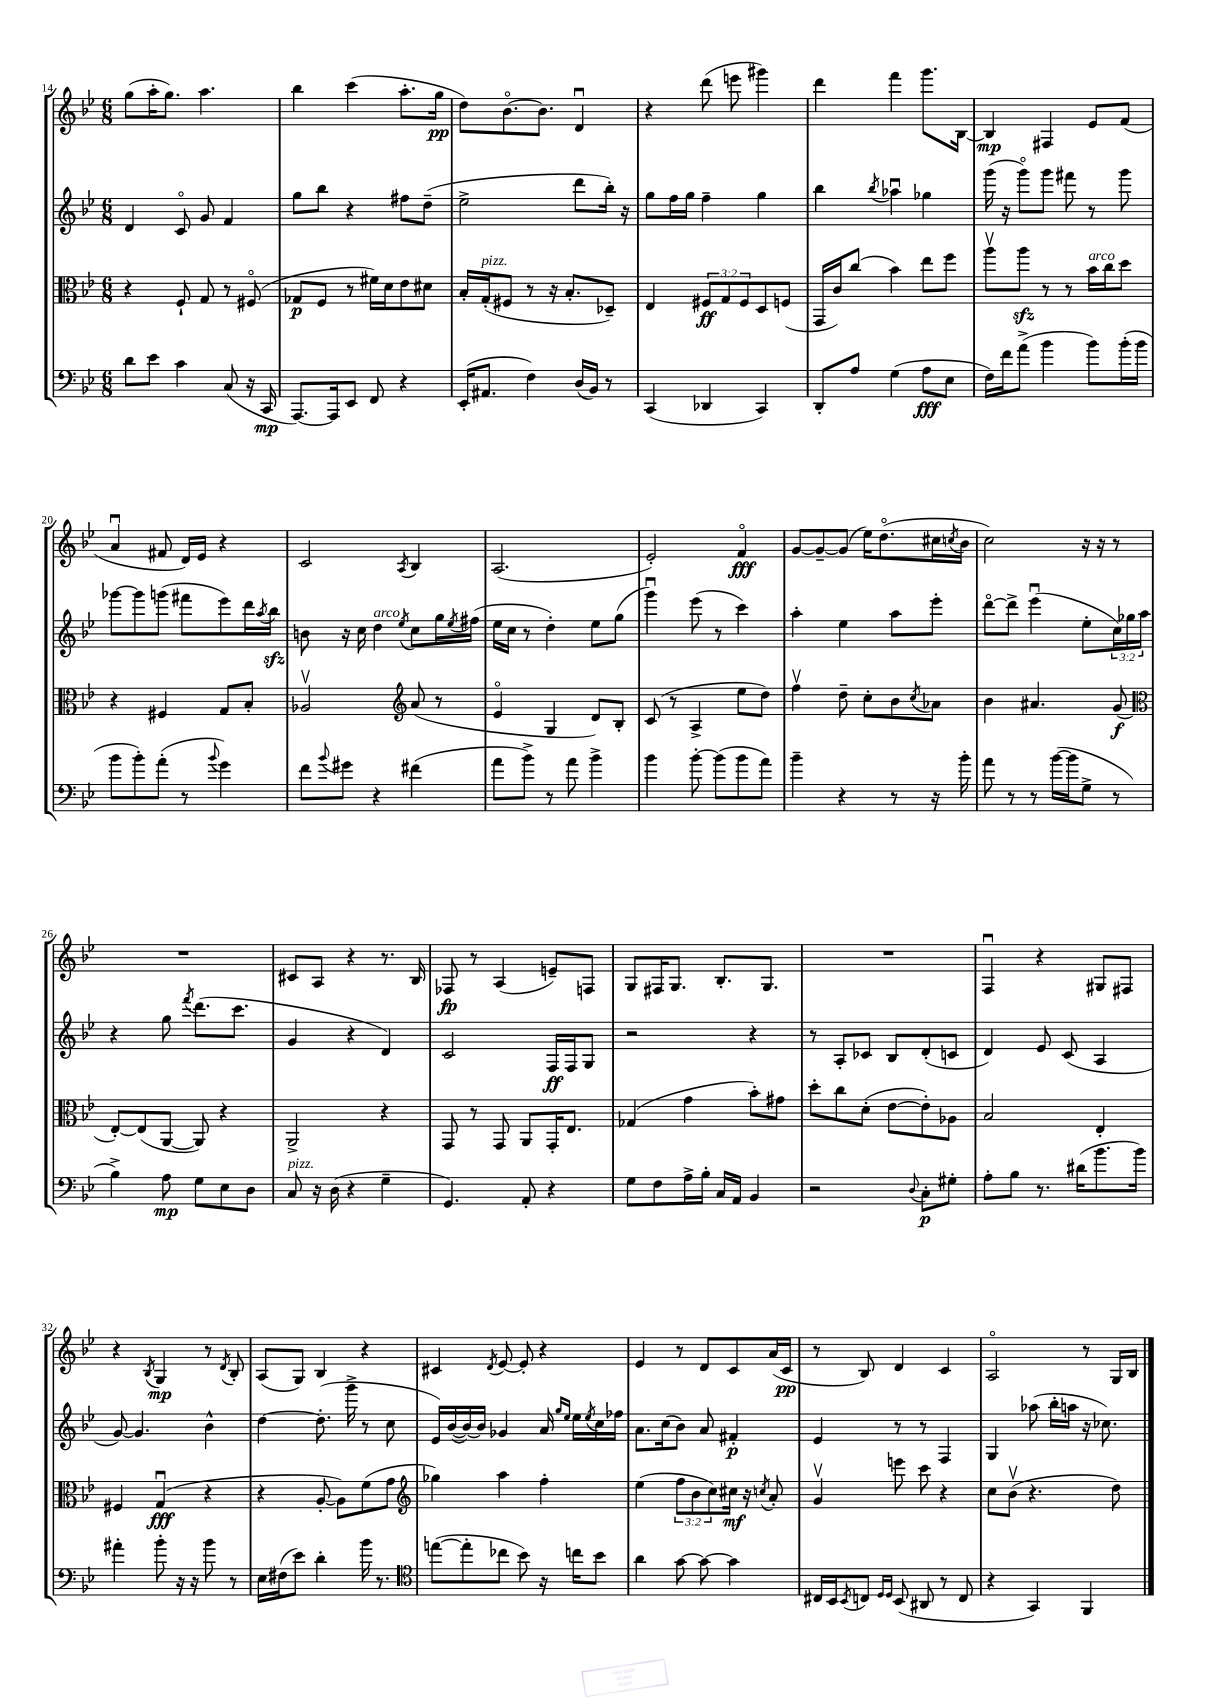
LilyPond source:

<<
\new StaffGroup <<
\new Staff = "s0" {
    \clef treble \key bes \major \numericTimeSignature \time 6/8
    g''8( a''16-. g''8.) a''4. |
    bes''4 c'''4( a''8.-. g''16\pp |
    d''8) bes'8.~\flageolet bes'8. d'4\downbow |
    r4 d'''8( e'''8 gis'''4) |
    d'''4 f'''4 g'''8. bes16~ |
    bes4\mp fis4 ees'8 f'8( |
    a'4\downbow fis'8 d'16) ees'16 r4 |
    c'2 \acciaccatura { a8 } bes4 |
    a2.( |
    ees'2-.) f'4\flageolet\fff |
    g'8~ g'8~-- g'8( ees''16) d''8.\flageolet( cis''16 \acciaccatura { c''8 } bes'16 |
    c''2) r16 r16 r8 |
    R2. |
    cis'8 a8 r4 r8. bes16 |
    fes8\fp r8 a4( e'8--) f8 |
    g8 fis16 g8. bes8.-. g8. |
    R2. |
    f4\downbow r4 gis8 fis8 |
    r4 \acciaccatura { bes8 } g4\mp r8 \acciaccatura { d'8 } bes8-. |
    a8( g8) bes4 r4 |
    cis'4 \acciaccatura { d'8 } ees'8~ ees'8-. r4 |
    ees'4 r8 d'8 c'8 a'16( c'16\pp |
    r8 bes8) d'4 c'4 |
    a2\flageolet r8 g16 bes16 \bar "|." |
}
\new Staff = "s1" {
    \clef treble \key bes \major \numericTimeSignature \time 6/8 \override Staff.TupletNumber.text = #tuplet-number::calc-fraction-text
    d'4 c'8\flageolet g'8 f'4 |
    g''8 bes''8 r4 fis''8 d''8--( |
    ees''2-> d'''8 bes''16-.) r16 |
    g''8 f''16 g''16 f''4-- g''4 |
    bes''4 \acciaccatura { bes''8 } aes''4\downbow ges''4 |
    g'''16( r16 g'''8\flageolet) g'''8 fis'''8 r8 g'''8 |
    ges'''8~ ges'''8 g'''8( fis'''8 ees'''8) d'''16 \acciaccatura { a''8 } bes''16\sfz |
    b'8 r16 c''16 d''4^\markup { \italic "arco" } \acciaccatura { ees''8 } c''8 g''16 \acciaccatura { ees''8 } fis''16( |
    ees''16 c''16 r8 d''4-.) ees''8 g''8( |
    g'''4\downbow) ees'''8( r8 c'''4) |
    a''4-. ees''4 a''8 ees'''8-. |
    d'''8~\flageolet d'''8-> ees'''4\downbow( ees''8-. \tuplet 3/2 { c''16) ges''16 a''16 } |
    r4 g''8 \acciaccatura { f'''8 } d'''8.( c'''8. |
    g'4 r4 d'4) |
    c'2 f16\ff f16 g8 |
    r2 r4 |
    r8 a8-. ces'8 bes8 d'8-.( c'8 |
    d'4) ees'8 c'8( a4 |
    g'8~) g'4. bes'4-^ |
    d''4~ d''8.-.( g'''16-> r8 c''8 |
    ees'16) bes'16~( bes'16~) bes'16 ges'4 a'16 \grace { g''16 ees''16 } ees''16 \acciaccatura { ees''8 } c''16 fes''16 |
    a'8. c''16( bes'8) a'8 fis'4-.\p |
    ees'4 r8 r8 f4 |
    g4 aes''8( bes''16-. a''16 r16 ces''8.) \bar "|." |
}
\new Staff = "s2" {
    \clef alto \key bes \major \numericTimeSignature \time 6/8 \override Staff.TupletNumber.text = #tuplet-number::calc-fraction-text
    r4 f8-! g8 r8 fis8\flageolet( |
    ges8\p f8 r8 fis'16) d'16 ees'8 dis'8 |
    bes16-. g16-.^\markup { \italic "pizz." }( fis8 r8 r16 bes8.-. des8--) |
    ees4 \tuplet 3/2 { fis8\ff g8 fis8 } d8 f8( |
    g,16 c'16) c''8( bes'4) ees''8 f''8 |
    a''8\upbow a''8\sfz r8 r8 bes'16^\markup { \italic "arco" } c''16 d''8 |
    r4 fis4 g8 bes8-. |
    aes2\upbow \clef treble a'8( r8 |
    ees'4\flageolet g4 d'8) bes8-. |
    c'8( r8 a4-> ees''8 d''8) |
    f''4\upbow d''8-- c''8-. bes'8 \acciaccatura { c''8 } aes'8 |
    bes'4 ais'4. g'8\f( |
    \clef alto ees8~-.) ees8( a,8~ a,8) r4 |
    a,2-> r4 |
    g,8 r8 g,8 a,8 g,16-. ees8. |
    ges4( g'4 bes'8-.) gis'8 |
    d''8-. c''8 d'8-.( ees'8~ ees'8-.) aes8 |
    bes2 ees4-. |
    fis4 g4\downbow\fff( r4 |
    r4 a8~-. a8) f'8( g'8 |
    \clef treble ges''4) a''4 f''4-. |
    ees''4( \tuplet 3/2 { f''8 bes'8 c''8) } cis''16\mf r16 \acciaccatura { c''8 } a'8-. |
    g'4\upbow e'''8 c'''8 r4 |
    c''8 bes'8\upbow( r4. d''8) \bar "|." |
}
\new Staff = "s3" {
    \clef bass \key bes \major \numericTimeSignature \time 6/8
    d'8 ees'8 c'4 c8( r16 c,16\mp |
    a,,8.~) a,,16 ees,8 f,8 r4 |
    ees,16-.( ais,8. f4) d16( bes,16) r8 |
    c,4( des,4 c,4) |
    d,8-. a8 g4( a8\fff ees8 |
    f16) f'16 a'8->( bes'4 bes'8) bes'16-.( bes'16 |
    bes'8 bes'8-.) a'8-.( r8 \appoggiatura { bes'8 } g'4) |
    f'8 \appoggiatura { bes'8 } gis'8 r4 fis'4( |
    a'8 bes'8->) r8 a'8 bes'4-> |
    bes'4 bes'8~-. bes'8( bes'8 a'8) |
    bes'4-- r4 r8 r16 bes'16-. |
    a'8 r8 r8 bes'16~( bes'16 g8-> r8 |
    bes4->) a8\mp g8 ees8 d8 |
    c8^\markup { \italic "pizz." } r16 d16( r4 g4-- |
    g,4.) a,8-. r4 |
    g8 f8 a16-> bes16-. c16 a,16 bes,4 |
    r2 \appoggiatura { d8 } c8-.\p gis8-. |
    a8-. bes8 r8. dis'16( bes'8. bes'16) |
    ais'4-. bes'8-. r16 r16 bes'8 r8 |
    ees16 fis16( ees'8) d'4-. bes'16 r8. |
    \clef tenor e''8~( e''8-. ces''8 bes'8) r16 c''16 bes'8 |
    a'4 g'8~ g'8~ g'4 |
    cis16 bes,16 \acciaccatura { bes,8 } c8 \grace { d16 d16 } bes,8( ais,8 r8 c8 |
    r4 g,4) f,4 \bar "|." |
}
>>
>>
\layout { \context { \Score currentBarNumber = #14 } }
